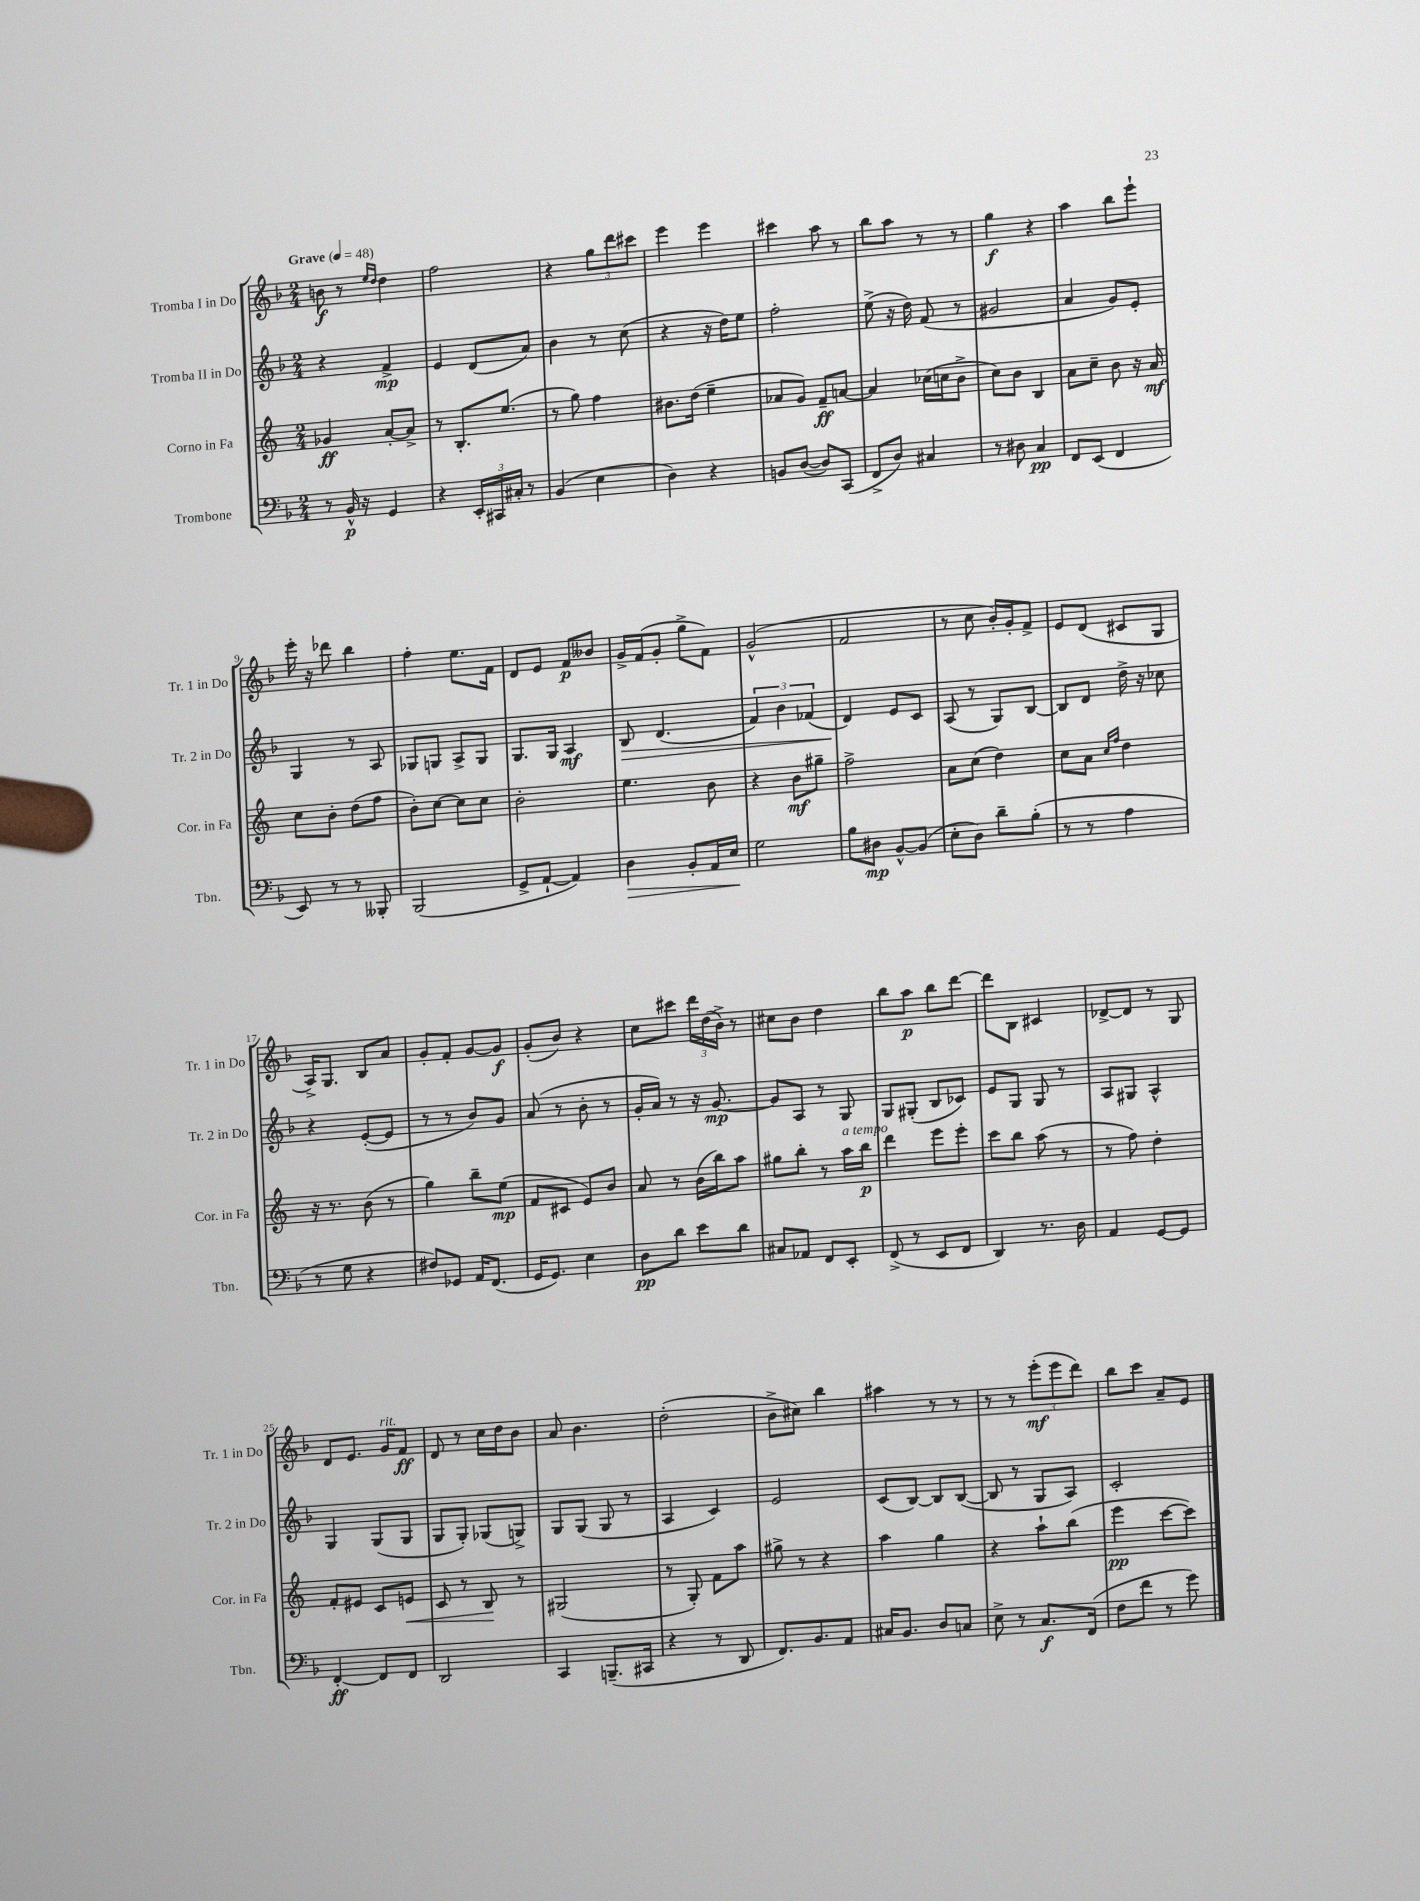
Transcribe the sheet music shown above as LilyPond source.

<<
\new StaffGroup <<
\new Staff = "s0" \with { instrumentName = "Tromba I in Do" shortInstrumentName = "Tr. 1 in Do" } {
    \clef treble \key f \major \numericTimeSignature \time 2/4 \tempo "Grave" 4 = 48
    b'8\f r8 \grace { e''16 d''16 } d''4 |
    f''2 |
    r4 \tuplet 3/2 { g''8 d'''8 cis'''8 } |
    e'''4 e'''4 |
    cis'''4 a''8 r8 |
    bes''8 a''8 r8 r8 |
    g''4\f r4 |
    a''4 bes''8 e'''8-! |
    e'''16-. r16 des'''8 bes''4 |
    f''4-. e''8. f'16 |
    d'8 e'8 f'8\p beses'8 |
    g'16-> f'16( g'8-. g''8-> f'8) |
    g'2-^( |
    f'2 |
    r8 c''8 bes'16-.) g'16-. f'8-> |
    e'8 d'8( cis'8 g8 |
    a16->) g8. bes8 a'8 |
    g'8-. f'8-. g'8~ g'8\f |
    g'8-.( bes'8) r4 |
    c''8 cis'''8 \tuplet 3/2 { d'''16 d''16( bes'16->) } r8 |
    cis''8 bes'8 d''4 |
    bes''8 a''8\p bes''8 d'''8~ |
    d'''8 bes8 cis'4 |
    des'8~-> des'8 r8 g8 |
    d'8 e'8. g'16^\markup { \italic "rit." } f'8\ff |
    d'8 r8 c''16 d''16 bes'8 |
    a'8 bes'4. |
    d''2-.( |
    bes'8-> cis''8) bes''4 |
    ais''4 r8 r8 |
    r8 r8 \tuplet 3/2 { e'''8-.\mf( e'''8 d'''8) } |
    bes''8 c'''8 a'8-- e'8 \bar "|." |
}
\new Staff = "s1" \with { instrumentName = "Tromba II in Do" shortInstrumentName = "Tr. 2 in Do" } {
    \clef treble \key f \major \numericTimeSignature \time 2/4
    r4 f'4->\mp |
    e'4 d'8( a'8) |
    bes'4 r8 c''8( |
    r4 r16 d''16) e''8 |
    f''2-. |
    e''8->( r16 d''16) f'8( r8 |
    gis'2 |
    a'4 g'8) e'8-. |
    g4 r8 a8 |
    ges8 g8 a8-> g8 |
    g8. g16 a4\mf |
    bes8\> d'4.( |
    \tuplet 3/2 { f'4) bes'4 fes'4( } |
    d'4\!) e'8 c'8 |
    a8( r8 g8) bes8~ |
    bes8 d'8 d''16-> r16 ces''8 |
    r4 e'8~-.( e'8 |
    r8 r8 bes'8) g'8 |
    a'8( r8 bes'8-. r8 |
    g'16-. a'16) r8 r16 g'8.~\mp |
    g'8 a8 r8 g8 |
    g8 gis8-.( bes8 ces'8) |
    e'8 g8 g8 r8 |
    a8 gis8 a4-^ |
    g4 g8( g8 |
    g8 g8-.) ges8( g8->) |
    g8 g8( g8 r8 |
    a4 c'4) |
    e'2 |
    c'8( bes8~) bes8 bes8~( |
    bes8 r8 g8 a8) |
    c'2-. \bar "|." |
}
\new Staff = "s2" \with { instrumentName = "Corno in Fa" shortInstrumentName = "Cor. in Fa" } {
    \clef treble \key c \major \numericTimeSignature \time 2/4
    ges'4\ff a'8~-. a'8-> |
    r8 b8.-. e''8.( |
    r8 g''8) f''4 |
    bis'8. d''16( e''4-- |
    aes'8 g'8) f'8--\ff a'8~ |
    a'4 ces''16( c''16 b'8-> |
    c''8) b'8 b4 |
    a'8 c''8-- b'8 r16 a'16\mf |
    c''8 b'8-. d''8( f''8 |
    b'8-.) c''8~ c''8 c''8 |
    b'2-. |
    e''4. b'8 |
    r4 b'8\mf gis''8-- |
    f''2-> |
    a'8 c''8( d''4) |
    c''8 a'8 \grace { c''16 f''16 } d''4 |
    r16 r8. b'8( r8 |
    g''4) b''8-- e''8\mp( |
    f'8 cis'8 e'8) b'8 |
    a'8 r8 b'16( b''16) a''8 |
    gis''8 b''8-. r8 a''16^\markup { \italic "a tempo" } b''16\p |
    d'''4 e'''8 e'''8-. |
    c'''8 b''8 a''8( r8 |
    r8 f''8) d''4-. |
    f'8-. eis'8 c'8 e'8\< |
    c'8 r8 b8\! r8 |
    gis2( |
    r8 g8-.) f'8 a''8 |
    gis''8-> r8 r4 |
    a''4 g''4 |
    r4 a''8-! b''8( |
    e'''4\pp c'''8~ c'''8) \bar "|." |
}
\new Staff = "s3" \with { instrumentName = "Trombone" shortInstrumentName = "Tbn." } {
    \clef bass \key f \major \numericTimeSignature \time 2/4
    r8 bes,16-^\p r16 g,4 |
    r4 \tuplet 3/2 { e,16-. cis,16 cis16-. } r8 |
    bes,4( e4 |
    d4) r4 |
    b,8 d8~( d8) c,8( |
    f,8-> d8) cis4 |
    r8 dis8 c4\pp |
    f,8 e,8( f,4 |
    e,8) r8 r8 beses,,8-. |
    bes,,2( |
    g,8-> a,8~-! a,4) |
    d4\> bes,8-. a,16 e16\! |
    g2 |
    bes8 dis8\mp bes,8~-^ bes,8( |
    e8-. d8) d'8-- bes8-.( |
    r8 r8 a4 |
    r8 g8 r4 |
    fis8) ges,8 a,16 f,8.( |
    g,16 g,8.) e4 |
    d8\pp d'8 e'8 d'8 |
    cis8 aes,8 f,8 e,8-. |
    f,8->( r8 e,8 f,8 |
    d,4) r8. d16 |
    a,4 g,8~ g,8 |
    f,4~-.\ff f,8 f,8 |
    d,2 |
    c,4 b,,8.--( cis,16 |
    r4 r8 d,8 |
    f,8.) bes,8. a,8 |
    cis16 bes,8. d8 c8 |
    e8-> r8 c8.\f f,16( |
    f8 f'8 r8 g'8) \bar "|." |
}
>>
>>
